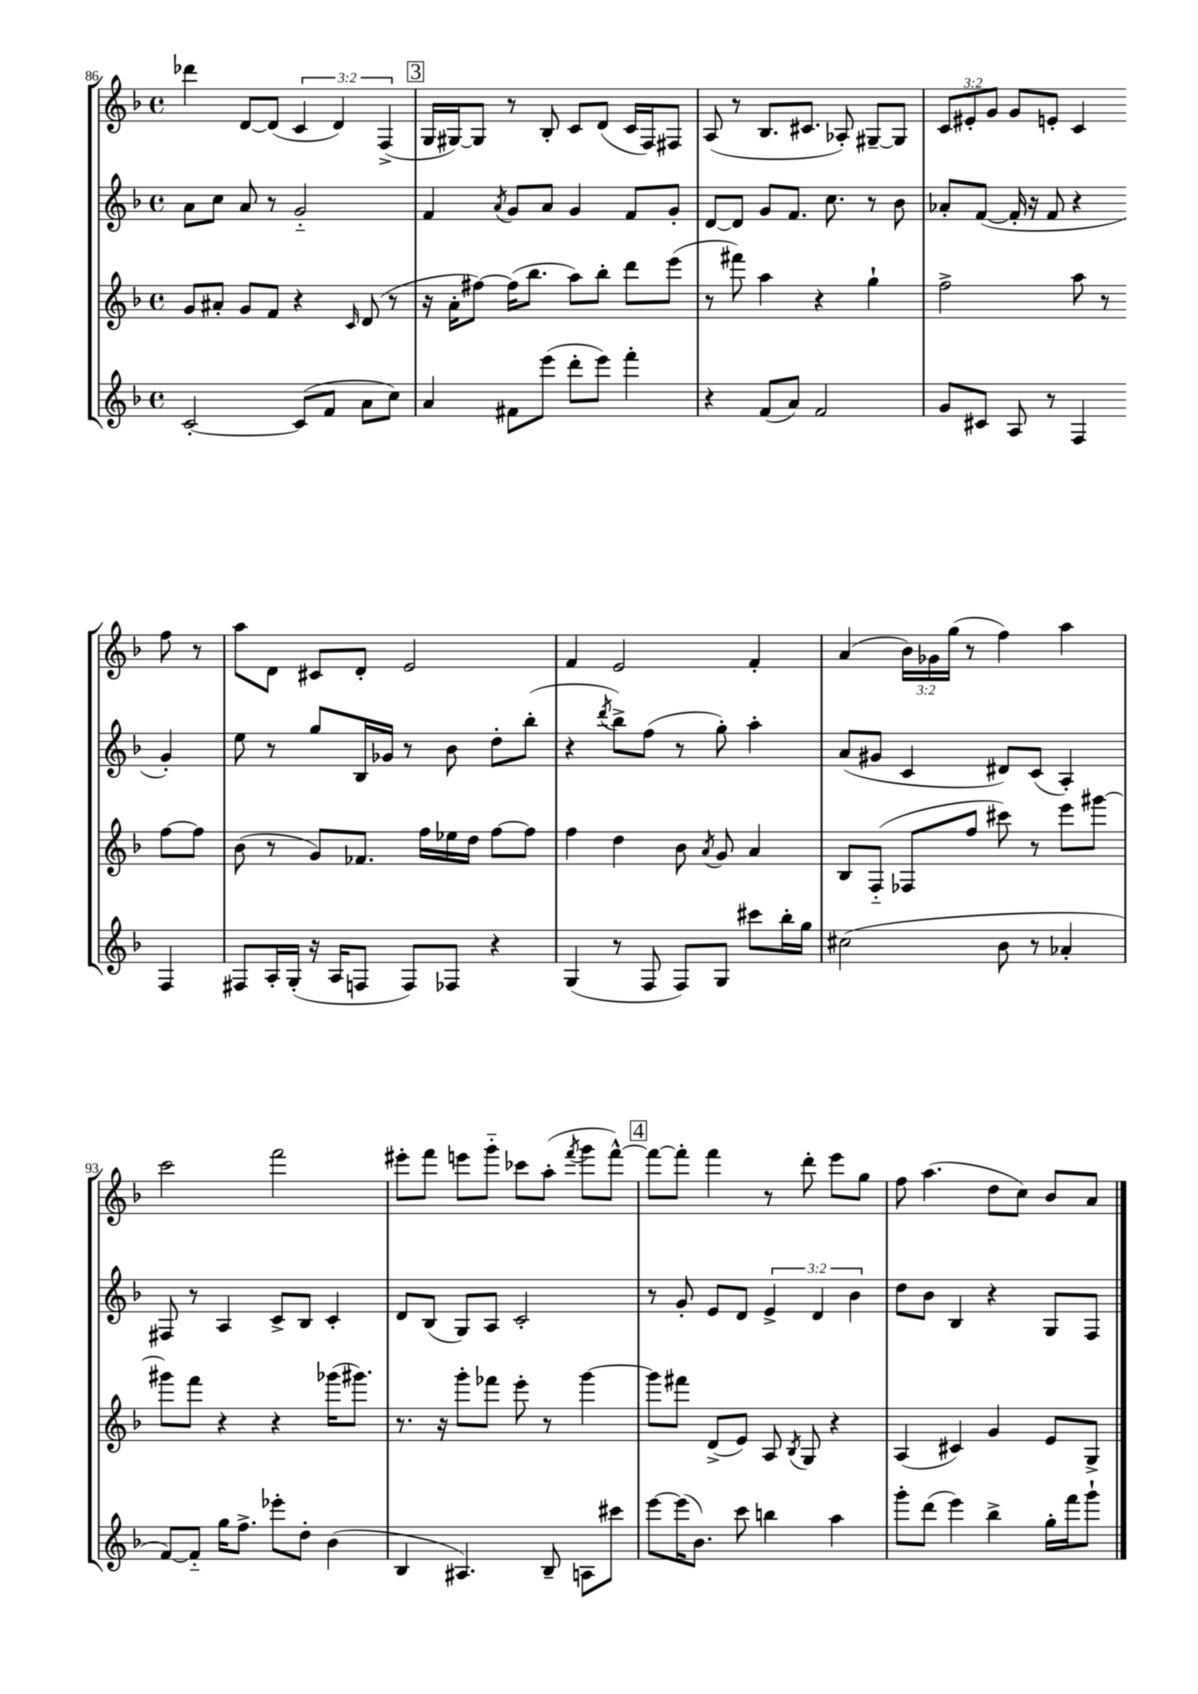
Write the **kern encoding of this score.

**kern	**kern	**kern	**kern
*staff4	*staff3	*staff2	*staff1
*clefG2	*clefG2	*clefG2	*clefG2
*k[b-]	*k[b-]	*k[b-]	*k[b-]
*M4/4	*M4/4	*M4/4	*M4/4
*met(c)	*met(c)	*met(c)	*met(c)
[2c'/	8g/L	8a\L	4ddd-\
.	8a#'/J	8cc\J	.
.	8g/L	8a/	[8d/L
.	8f/J	8r	(8d/]J
(8c/]L	4r	2g'~/	6c/
8f/J	.	.	.
.	.	.	6d/)
.	16qqc/	.	.
8a\L	(8d/	.	.
.	.	.	(6F^/
8cc\J)	8r	.	.
=	=	=	=
4a/	16r	4f/	16G/LL
.	16a'\LK	.	[16G#/J)
.	[8ff#\J)	.	8G#/]J
.	.	8qa/	.
8f#\L	(16ff#\]LK	8g/L	8r
.	8.bb-\J	.	.
(8eee\J	.	8a/J	8B-'/
8ddd'\L	8aa\L)	4g/	8c/L
8eee\J)	8bb-'\J	.	(8d/J
4fff'\	8ddd\L	8f/L	16c/LL
.	.	.	16F/J)
.	(8eee\J	8g'/J	8F#/J
=	=	=	=
4r	8r	[8d/L	(8A/
.	8fff#\)	8d/]J	8r
(8f/L	4aa\	8g/L	8.B-/L
8a/J)	.	8.f/J	.
.	.	.	8.c#/J
2f/	4r	.	.
.	.	8.cc\	.
.	.	.	8A-'/)
.	4gg`\	8r	[8G#~/L
.	.	8b-\	8G#/]J
=	=	=	=
8g/L	2ff^\	8a-'/L	12c/L
.	.	.	12e#'/
8c#/J	.	([8f/J	.
.	.	.	12g/J
8A/	.	16f'/]	8g/L
.	.	16r	.
8r	.	8f/	8e'/J
4F/	8aa\	4r	4c/
.	8r	.	.
4F/	[8ff\L	4g'/)	8ff\
.	8ff\]J	.	8r
=	=	=	=
8F#/L	(8b-\	8ee\	8aa\L
16A'/L	8r	8r	8d\J
(16G'/JJ	.	.	.
16r	8g/L)	8gg/L	8c#/L
16A/LK	.	.	.
8F/J	8.f-/J	16B-/L	8d'/J
.	.	16g-/JJ	.
8F/L)	.	8r	2e/
.	16ff\LL	.	.
8F-/J	16ee-\	8b-\	.
.	16dd\JJ	.	.
4r	[8ff\L	8dd'\L	.
.	8ff\]J	(8bb-'\J	.
=	=	=	=
(4G/	4ff\	4r	4f/
.	.	8qddd/	.
8r	4dd\	8bb-^\L)	2e/
8F/	.	(8ff\J	.
8F/L)	8b-\	8r	.
.	8qa/	.	.
8G/J	8g/	8gg'\)	.
8ccc#\L	4a/	4aa'\	4f'/
16bb-'\L	.	.	.
16gg\JJ	.	.	.
=	=	=	=
(2cc#\	8B-/L	(8a/L	(4a/
.	(8F'~/J	8g#/J	.
.	8F-/L	4c/	24b-\LL)
.	.	.	24g-\
.	.	.	(24gg\JJ
.	8ff/J	.	8r
8b-\	8ccc#\)	8d#/L)	4ff\)
8r	8r	(8c/J	.
4a-'/	8eee\L	4A'/)	4aa\
.	[8ggg#\J	.	.
=	=	=	=
[8f/L)	8ggg#\]L	8F#/	2ccc\
8f'~/]J	8fff\J	8r	.
16gg\LK	4r	4A/	.
8.ff^\J	.	.	.
8eee-'\L	4r	8c^/L	2fff\
8dd'\J	.	8B-/J	.
(4b-\	(16ggg-\LK	4c'/	.
.	8.ggg#\J)	.	.
=	=	=	=
4B-/	8.r	8d/L	8eee#'\L
.	.	(8B-/J	8fff\J
.	16r	.	.
4.A#/)	8ggg'\L	8G/L)	8eee\L
.	8fff-\J	8A/J	8ggg'~\J
.	8eee'\	2c'/	8ccc-\L
8B-~/	8r	.	(8aa'\J
.	.	.	8qfff/
8A\L	[4ggg\	.	8ggg\L
8ccc#\J	.	.	[8fff^^\J)
=	=	=	=
[8eee\L	8ggg\]L	8r	8fff\_L
(16eee\]K	8fff#\J	8g'/	8fff'\]J
8.b-\J)	.	.	.
.	(8d^/L	8e/L	4fff\
8ccc\	8e/J)	8d/J	.
4bb\	8A/	6e^/	8r
.	8qB-/	.	.
.	8G/	.	8ddd'\
.	.	6d/	.
4aa\	4r	.	8eee\L
.	.	6b-\	.
.	.	.	8gg\J
=	=	=	=
8ggg'\L	(4A/	8dd\L	8ff\
(8ddd\J	.	8b-\J	(4.aa\
4eee\)	4c#/)	4B-/	.
4bb-^\	4g/	4r	8dd\L
.	.	.	8cc\J)
16gg'\LL	8e/L	8G/L	8b-/L
16fff\J	.	.	.
8ggg`\J	8G^/J	8F/J	8a/J
==	==	==	==
*-	*-	*-	*-
